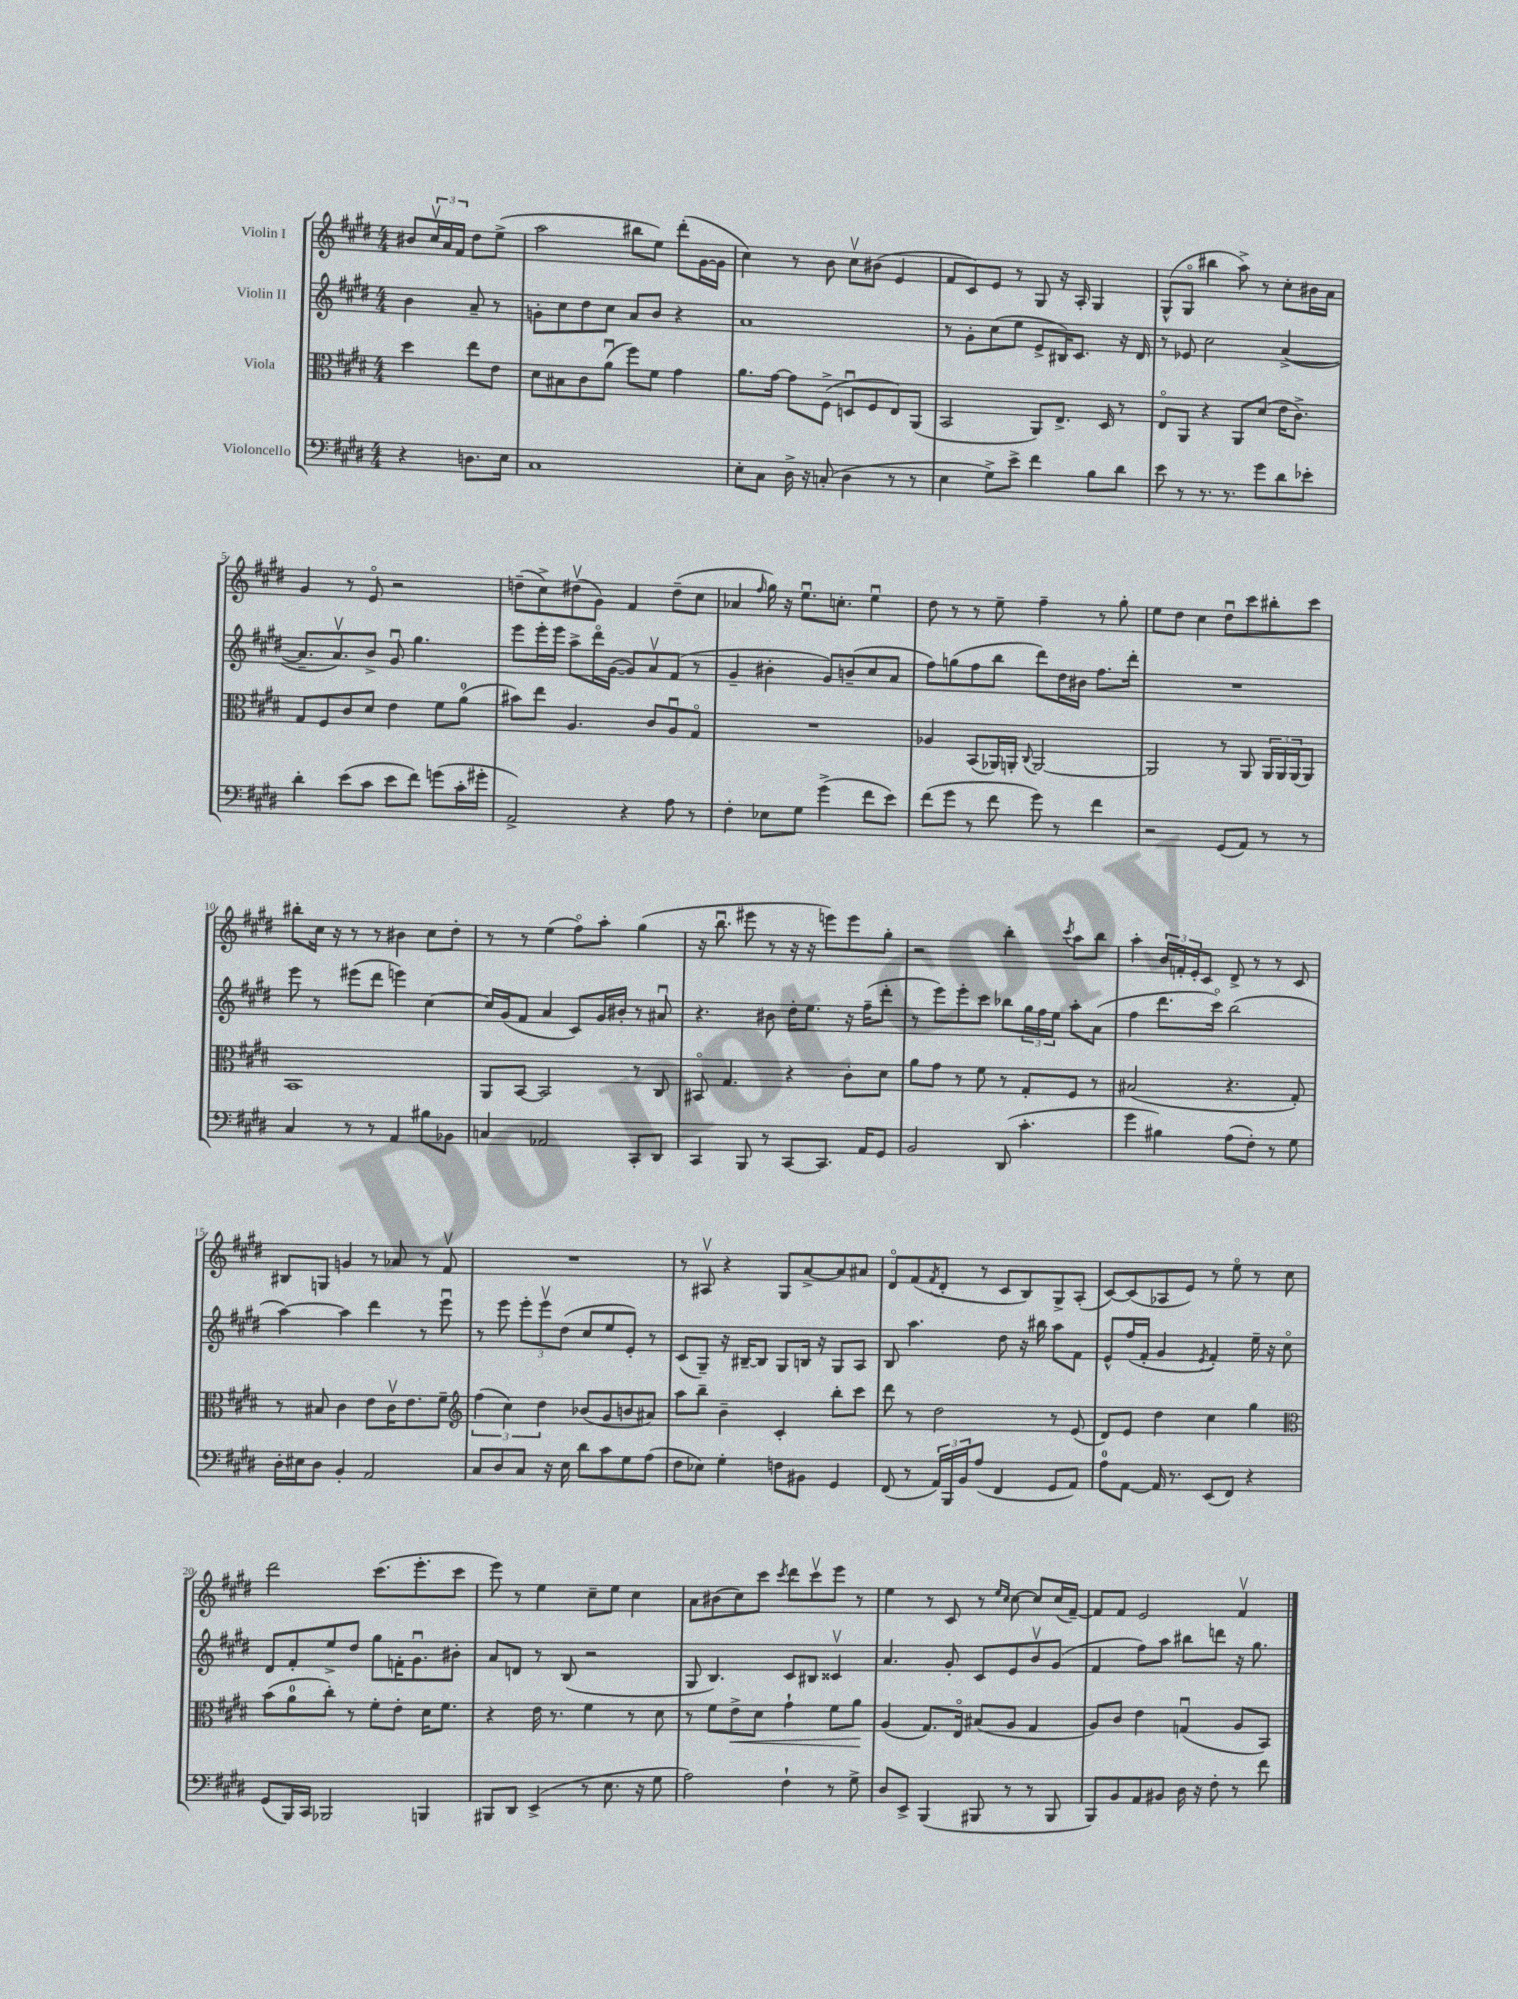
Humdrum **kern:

**kern	**kern	**kern	**kern
*staff4	*staff3	*staff2	*staff1
*clefF4	*clefC3	*clefG2	*clefG2
*k[f#c#g#d#]	*k[f#c#g#d#]	*k[f#c#g#d#]	*k[f#c#g#d#]
*M4/4	*M4/4	*M4/4	*M4/4
4r	4dd#	4b	8b#
.	.	.	24cc#v
.	.	.	24a
.	.	.	24f#
8.D	8ee	8a~	8dd#
.	8e	8r	(8ee^
16E	.	.	.
=	=	=	=
1C#	8d#	8g'	2aa
.	8B#	8cc#	.
.	8c#	8dd#	.
.	(8au	8cc#	.
.	8ff#)	8a	8bb#
.	8f#	8b	8ee)
.	4g#	4r	(8ddd#'
.	.	.	[16g#
.	.	.	16g#]
=	=	=	=
8E'	8.a	1a	4cc#)
8C#	.	.	.
.	[16g#	.	.
16D#^	8g#]	.	8r
16r	.	.	.
(8C'	(8F#^	.	8b
4D#	8Du	.	8cc#v
.	8F#	.	(8b#
8r	8E)	.	4e
8r	(8AA	.	.
=	=	=	=
4E	2BB	8r	8f#
.	.	8g#'	8c#)
8G#^)	.	(8cc#	8e
8e^	.	8ee	8r
4f#	8AA)	8e^	8G#
.	8.E^	16B#)	16r
.	.	8.c#	16A'
8B	.	.	4G#
.	16D#	.	.
8d#	8r	16r	.
.	.	16d#	.
=	=	=	=
8e	8Eo	8r	(8G#^^
8r	8AA	8e-	8G#o
8.r	4r	2cc#	4bb#
8.r	.	.	.
.	8AA	.	8aa^)
8g#	(8d#	.	8r
8d#	16e	([4a^	8cc#'
.	8.c#^)	.	.
8e-'	.	.	16b#
.	.	.	16a
=	=	=	=
4d#'	8G#	8.a~]	4g#
.	8F#	.	.
.	.	8.av)	.
(8e	8c#	.	8r
8c#	8d#	8b^	8eo
8e	4e	8g#u	2r
8f#)	.	4.gg#	.
(8g	8f#	.	.
16c#'	(8a	.	.
16g#'	.	.	.
=	=	=	=
2AA^)	8b#)	8eee	(8dd~
.	8ee	16eee'	8cc#^)
.	.	16eee	.
.	4.A	8aa^	(8dd#v
.	.	16ddd#o	8g#)
.	.	([16g#	.
4r	.	8g#])	4f#
.	8c#	8av	.
8A	8Au	(8f#	(8dd#~
8r	8G#o	8r	8cc#
=	=	=	=
4F#'	1r	4g#~	4a-
.	.	.	16qqff#
8E-	.	4b#'	16gg#)
.	.	.	16r
8G#	.	.	8.eeu
(4g#^	.	8g#)	.
.	.	.	8.cc'
.	.	(8b~	.
8f#	.	8cc#	4eeu
8e)	.	8a	.
=	=	=	=
(8f#	4A-	8ff#)	8dd#
8g#	.	(8gg	8r
8r	(8BB	8ff#	8r
8f#	16AA-)	8bb	8ee~
.	16AA'	.	.
.	8qqC#	.	.
8g#)	[2AA	8ddd#)	4ff#~
8r	.	16dd#	.
.	.	16b#	.
4f#	.	8.ff#	8r
.	.	.	8gg#'
.	.	16ddd#'	.
=	=	=	=
2r	2AA]	1r	8ee
.	.	.	8dd#
.	.	.	4cc#
(8GG#	8r	.	8dd#u
8AA)	8AA	.	8ccc#
8r	24AA	.	8bb#'
.	24AA	.	.
.	(24AA	.	.
8r	8AA)	.	8ccc#
=	=	=	=
4C#	1BB	8eee	8bb#'
.	.	8r	16cc#
.	.	.	16r
8r	.	(8eee#	8r
8r	.	8ddd#	8r
4AA	.	4eee)	4b#
8B#	.	[4cc#	8cc#
8BB-	.	.	8dd#'
=	=	=	=
4C	8AA	16cc#]	8r
.	.	(16g#	.
.	[8BB	8f#	8r
2AA-	2BB]	4a	(4ee
.	.	8c#)	8ff#o)
.	.	16g#	8aa'
.	.	16b#'	.
8CC#'	8r	8r	(4gg#
8DD#	8C#	8a#u	.
=	=	=	=
4CC#	8BB#o	4.r	16r
.	.	.	8.bbu
.	4.G#	.	.
8BBB	.	.	8eee#
8r	.	8b#	8r
[8CC#	4r	16dd#'	16r
.	.	8.ee	16r
8.CC#]	.	.	8eee)
.	8c#'	16r	8eee
16AA	.	(16ff#~	.
8GG#	8d#	8ddd#'	8gg#'
=	=	=	=
2BB	8a	8r	2r
.	8g#	8eee)	.
.	8r	8eee'	.
.	8f#	8ccc#	.
(8DD#	8r	8bb-	4bb'
4.c#'	8G#'	24gg#	.
.	.	24ff#	.
.	.	24ee	.
.	.	.	8qccc#
.	8F#	8aa'	8aa
.	8r	(8a	8bb
=	=	=	=
4g#	(2B#	4ff#	4aa'
4B#)	.	8.ddd#	24b
.	.	.	24f'
.	.	.	24e'
.	.	.	8c#
.	.	16ccc#o)	.
(8A	4.r	(2bb	8d#^
8F#')	.	.	8r
8r	.	.	8r
8G#	8G#')	.	8c#
=	=	=	=
16D#'	8r	[4aa)	8B#
16E#	.	.	.
8D#	8B#	.	8G
4BB'	4c#	4aa]	4g
2AA	8e	4ddd#	8r
.	16c#v	.	8a-
.	8.e	.	.
.	.	8r	8r
.	8f#~	8eeeu	8f#v
=	=	=	=
*	*clefG2	*	*
8C#	(6ff#	8r	1r
8D#	.	8eee	.
.	6cc#)	.	.
8C#	.	12eee'	.
.	6dd#	12eeev	.
16r	.	.	.
.	.	(12dd#	.
16E	.	.	.
8d#	(8b-	8cc#	.
8c#	8g#	8ee	.
8G#	8b	8e')	.
(8A	8a#)	8r	.
=	=	=	=
8F#	8aa	(8c#	8r
8E-)	8bb~	8G#~)	8A#v
4G#'	4b~	16r	4r
.	.	[16B#~	.
.	.	8B#]	.
8F	4c#'	8G#	8G#
8BB#	.	16B	[8a^
.	.	16r	.
4GG#	8bb'	8G#	8a]
.	8ccc#	8A	8a#
=	=	=	=
(8FF#	8ddd#	8B	8d#o
8r	8r	4.aa	(8f#
.	.	.	8qf#
24AA)	2dd#	.	8d#'
24BBB	.	.	.
24BB	.	.	.
(8A	.	.	8r
4FF#	.	8dd#	8c#
.	.	16r	8B)
.	.	16bb#	.
8GG#	8r	8aa	8G#^
8AA)	(8e	8f#	(8A'
=	=	=	=
8A	8d#)	8e^^	[8c#)
[8AA	8e	(16ff#	(8c#]
.	.	16f#'	.
16AA]	4dd#	4g#	8A-
8.r	.	.	.
.	.	.	8e)
.	.	8qe	.
(8EE	4cc#	4f#')	8r
8FF#)	.	.	8eeo
4r	4gg#	16ee~	8r
.	.	16r	.
.	.	8cc#o	8cc#
=	=	=	=
*	*clefC3	*	*
(8GG#	(8b	8d#	2ddd#
16BBB)	8a	8f#'	.
16CC#	.	.	.
2BBB-	8cc#')	8ee^	.
.	8r	8dd#	.
.	8f#'	8gg#	(8.ccc#
.	8e'	16f'	.
.	.	8.g#u	8.eee'
4BBB	16d#	.	.
.	8.f#	.	.
.	.	8b#'	8ccc#
=	=	=	=
8BBB#	4r	8a	8eee)
8DD#	.	8d	8r
(4EE^	16e	8r	4ee
.	8.r	.	.
.	.	(8B	.
8r	4f#	2r	8cc#~
8.E	.	.	8ee
.	8r	.	4cc#
16r	.	.	.
8G#	8d#	.	.
=	=	=	=
2A)	8r	8G#	8a
.	8f#	4.B)	(8b#
.	8e^	.	8cc#)
.	8d#	.	8ccc#
.	.	.	8qccc#
4F#`	4g#`	8c#	8ddd#
.	.	8B#	8ccc#v
8r	8f#	4c##v	8eee
8G#^	8a	.	8r
=	=	=	=
8D#	(4A	4.a	4ee
8EE^	.	.	.
(4BBB	8.G#)	.	8r
.	.	8g#'	8c#
.	16Eo	.	.
8BBB#	(8B#	8c#	8r
.	.	.	16qqee
.	.	.	16qqcc#
8r	8A	8e	[8cc#
8r	4G#	8bv	8cc#]
8BBB#	.	(8g#	(16cc#
.	.	.	[16f#~)
=	=	=	=
8BBB)	8A)	4f#	8f#]
8BB	8c#	.	8f#
8AA	4e	8ff#)	2e
8BB#	.	8aa	.
16D#	(4Gu	8bb#	.
16r	.	.	.
8F#'	.	8ddd	.
8r	8A	16r	4f#v
.	.	8.gg#	.
8f#	8BB)	.	.
==	==	==	==
*-	*-	*-	*-
